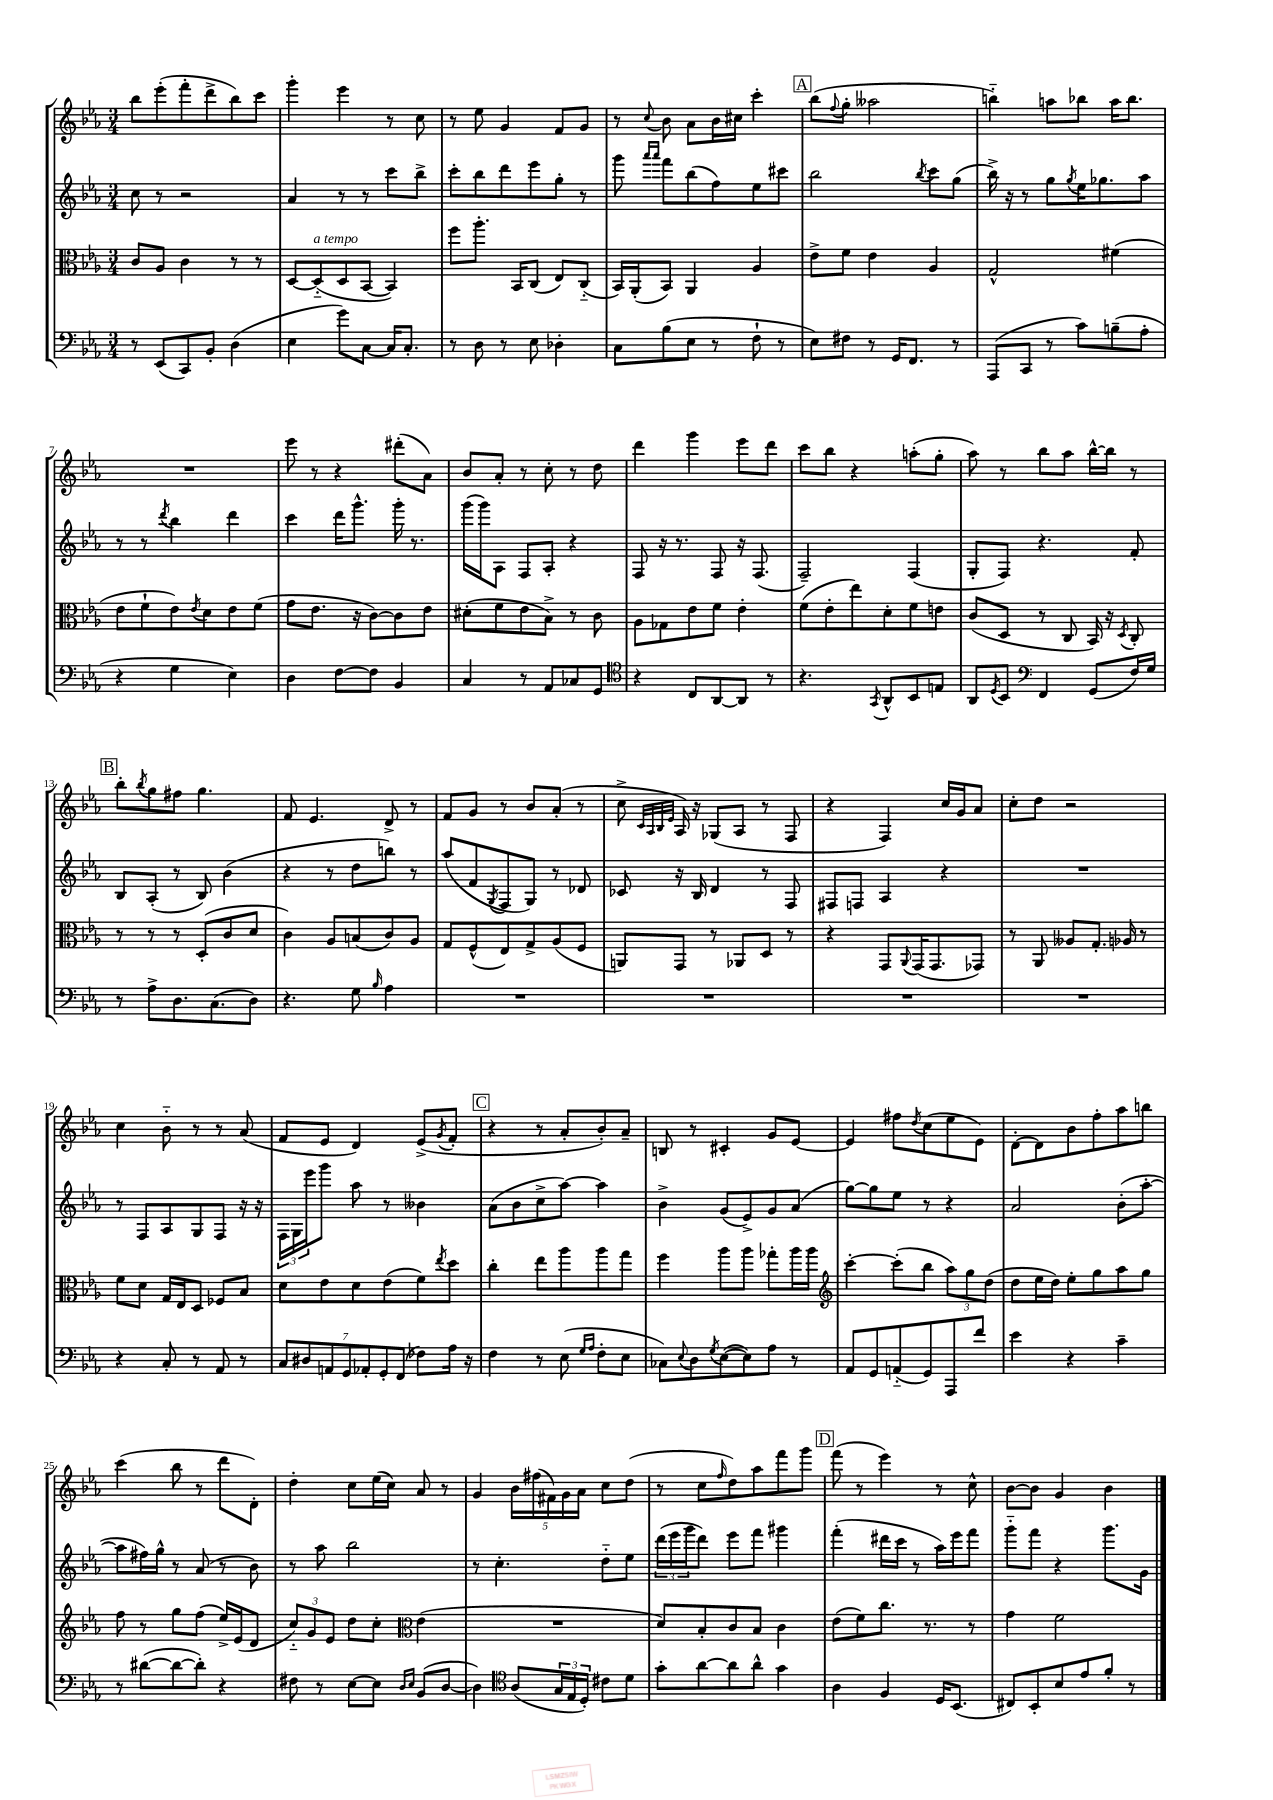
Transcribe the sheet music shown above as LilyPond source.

<<
\new StaffGroup <<
\new Staff = "s0" {
    \clef treble \key ees \major \numericTimeSignature \time 3/4
    bes''8 ees'''8-.( f'''8-. d'''8-> bes''8) c'''8 |
    g'''4-. ees'''4 r8 c''8 |
    r8 ees''8 g'4 f'8 g'8 |
    r8 \appoggiatura { c''8 } bes'8 aes'8 bes'16 cis''16 c'''4-. |
    \mark \markup { \box "A" } bes''8( \appoggiatura { f''8 } g''8-. aeses''2 |
    b''4-_) a''8 bes''8 a''16 bes''8. |
    R2. |
    ees'''8 r8 r4 dis'''8-.( aes'8) |
    bes'8 aes'8-. r8 c''8-. r8 d''8 |
    d'''4 g'''4 ees'''8 d'''8 |
    c'''8 bes''8 r4 a''8-.( g''8-. |
    aes''8) r8 bes''8 aes''8 bes''16~-^ bes''16 r8 |
    \mark \markup { \box "B" } bes''8-. \acciaccatura { bes''8 } g''8 fis''8 g''4. |
    f'8 ees'4. d'8-> r8 |
    f'8 g'8 r8 bes'8 aes'8-.( r8 |
    c''8-> \grace { c'32 aes32 bes32 ees'32 } aes16) r16 ges8( aes8 r8 f8 |
    r4 f4) c''16 g'16 aes'8 |
    c''8-. d''8 r2 |
    c''4 bes'8-_ r8 r8 aes'8( |
    f'8 ees'8 d'4) ees'8->( \acciaccatura { g'8 } f'8-. |
    \mark \markup { \box "C" } r4 r8 aes'8-. bes'8-.) aes'8-- |
    b8 r8 cis'4-. g'8 ees'8~ |
    ees'4 fis''8 \acciaccatura { d''8 } c''8( ees''8 ees'8) |
    d'8~-. d'8 bes'8 f''8-. aes''8 b''8 |
    c'''4( bes''8 r8 d'''8 d'8-.) |
    d''4-. c''8 ees''16( c''16) aes'8 r8 |
    g'4 \tuplet 5/4 { bes'16 fis''16( fis'16) g'16 aes'16 } c''8 d''8( |
    r8 c''8 \grace { f''16 } d''8) aes''8 f'''8 g'''8 |
    \mark \markup { \box "D" } f'''8( r8 ees'''4) r8 c''8-^ |
    bes'8~ bes'8 g'4 bes'4 \bar "|." |
}
\new Staff = "s1" {
    \clef treble \key ees \major \numericTimeSignature \time 3/4
    c''8 r8 r2 |
    aes'4 r8 r8 c'''8 bes''8-> |
    c'''8-. bes''8 d'''8 ees'''8 g''8-. r8 |
    g'''8 \grace { aes'''16 aes'''16 } f'''8 bes''8( f''8) ees''8 cis'''8 |
    \mark \markup { \box "A" } bes''2 \acciaccatura { bes''8 } c'''8 g''8( |
    bes''16->) r16 r8 g''8 \acciaccatura { g''8 } ees''16 ges''8. aes''8 |
    r8 r8 \acciaccatura { d'''8 } bes''4 d'''4 |
    c'''4 d'''16 g'''8.-^ g'''16-. r8. |
    g'''16( g'''16) aes8 f8 aes8-. r4 |
    f8 r16 r8. f8 r16 f8.( |
    f2--) f4( |
    g8-. f8) r4. f'8-. |
    \mark \markup { \box "B" } bes8 aes8-.( r8 bes8) bes'4( |
    r4 r8 d''8 b''8) r8 |
    aes''8( f'8 \acciaccatura { g8 } f8 g8) r8 des'8 |
    ces'8 r16 bes16 d'4 r8 f8 |
    fis8 f8 aes4 r4 |
    R2. |
    r8 f8 aes8 g8 f8 r16 r16 |
    \tuplet 3/2 { f16 g16 ees'''16 } g'''8 aes''8 r8 beses'4 |
    \mark \markup { \box "C" } aes'8( bes'8 c''8-> aes''8~) aes''4 |
    bes'4-> g'8( ees'8->) g'8 aes'8( |
    g''8~) g''8 ees''8 r8 r4 |
    aes'2 bes'8-.( aes''8~-. |
    aes''8 fis''16) g''16-^ r8 aes'8( r8 bes'8) |
    r8 aes''8 bes''2 |
    r8 c''4.-. d''8-_ ees''8 |
    \tuplet 3/2 { d'''16( ees'''16 g'''16 } d'''8) ees'''8 f'''8 gis'''4 |
    \mark \markup { \box "D" } f'''4-.( dis'''16 c'''16 r8 aes''16) ees'''16 f'''8 |
    g'''8-_ f'''8 r4 g'''8. g'16 \bar "|." |
}
\new Staff = "s2" {
    \clef alto \key ees \major \numericTimeSignature \time 3/4
    c'8 aes8 c'4 r8 r8 |
    d8~ d8-_^\markup { \italic "a tempo" }( d8 bes,8~ bes,4) |
    f''8 aes''8.-. bes,16 c8( ees8) c8-_( |
    bes,16) aes,16-.( bes,8) aes,4 aes4 |
    \mark \markup { \box "A" } ees'8-> f'8 ees'4 aes4 |
    g2-^ fis'4( |
    ees'8 f'8-! ees'8) \acciaccatura { ees'8 } d'8 ees'8 f'8( |
    g'8 ees'8. r16 c'8~) c'8 ees'8 |
    dis'8-.( f'8 ees'8 bes8->) r8 c'8 |
    aes8 ges8 ees'8 f'8 ees'4-. |
    f'8( ees'8-. ees''8) d'8-. f'8 e'8 |
    c'8( d8 r8 c8 bes,16) r16 \acciaccatura { d8 } c8-. |
    \mark \markup { \box "B" } r8 r8 r8 d8-.( c'8 d'8 |
    c'4) aes8 b8( c'8) aes8 |
    g8 f8-^( ees8) g8-> aes8( f8 |
    a,8) g,8 r8 aes,8 d8 r8 |
    r4 g,8 \appoggiatura { aes,8 } g,16( g,8. ges,8) |
    r8 aes,8 aeses8 g8.-. aes16 r8 |
    f'8 d'8 g16 ees16 d8 fes8 bes8 |
    d'8 ees'8 d'8 ees'8( f'8) \acciaccatura { ees''8 } d''8 |
    \mark \markup { \box "C" } c''4-. ees''8 aes''8 aes''8 g''8 |
    f''4 aes''8 aes''8 ges''8-. aes''16 aes''16 |
    \clef treble c'''4~-. c'''8-.( bes''8 \tuplet 3/2 { aes''8) g''8 d''8( } |
    d''8 ees''16 d''16) ees''8-. g''8 aes''8 g''8 |
    f''8 r8 g''8 f''8( ees''16->) ees'16( d'8 |
    \tuplet 3/2 { c''8-_) g'8 ees'8 } d''8 c''8-. \clef alto ees'4( |
    R2. |
    d'8) bes8-. c'8 bes8 c'4 |
    \mark \markup { \box "D" } ees'8( f'8) c''8. r8. r8 |
    g'4 f'2 \bar "|." |
}
\new Staff = "s3" {
    \clef bass \key ees \major \numericTimeSignature \time 3/4
    r8 ees,8( c,8) bes,8-. d4( |
    ees4 g'8) c8~ c16 c8.-. |
    r8 d8 r8 ees8 des4-. |
    c8 bes8( ees8 r8 f8-! r8 |
    \mark \markup { \box "A" } ees8) fis8 r8 g,16 f,8. r8 |
    aes,,8( c,8 r8 c'8) b8--( aes8-. |
    r4 g4 ees4) |
    d4 f8~ f8 bes,4 |
    c4 r8 aes,8 ces8 g,8 |
    \clef tenor r4 c8 aes,8~ aes,8 r8 |
    r4. \acciaccatura { g,8 } aes,8-^ bes,8 e8 |
    aes,8 \acciaccatura { d8 } bes,8 \clef bass f,4 g,8( f16) g16 |
    \mark \markup { \box "B" } r8 aes8-> d8. c8.( d8) |
    r4. g8 \grace { bes16 } aes4 |
    R2. |
    R2. |
    R2. |
    R2. |
    r4 c8-. r8 aes,8 r8 |
    \tuplet 7/4 { c8 dis8 a,8 g,8 aes,8-. g,8-. f,8( } fes8) aes16 r16 |
    \mark \markup { \box "C" } f4 r8 ees8( \grace { g16 aes16 } f8-. ees8 |
    ces8) \appoggiatura { ees8 } d8 \acciaccatura { g8 } ees8~( ees8) aes8 r8 |
    aes,8 g,8 a,8-_( g,8) aes,,8 f'8 |
    ees'4 r4 c'4-- |
    r8 dis'8~( dis'8~ dis'8-.) r4 |
    fis8 r8 ees8~ ees8 \grace { d16 ees16 } bes,8( d8~ |
    d4) \clef tenor aes8( \tuplet 3/2 { g16 ees16 d16-.) } cis'8 d'8 |
    g'8-. aes'8~ aes'8 aes'8-^ g'4 |
    \mark \markup { \box "D" } aes4 f4 d16 bes,8.( |
    cis8) bes,8-. bes8 ees'8 f'8-. r8 \bar "|." |
}
>>
>>
